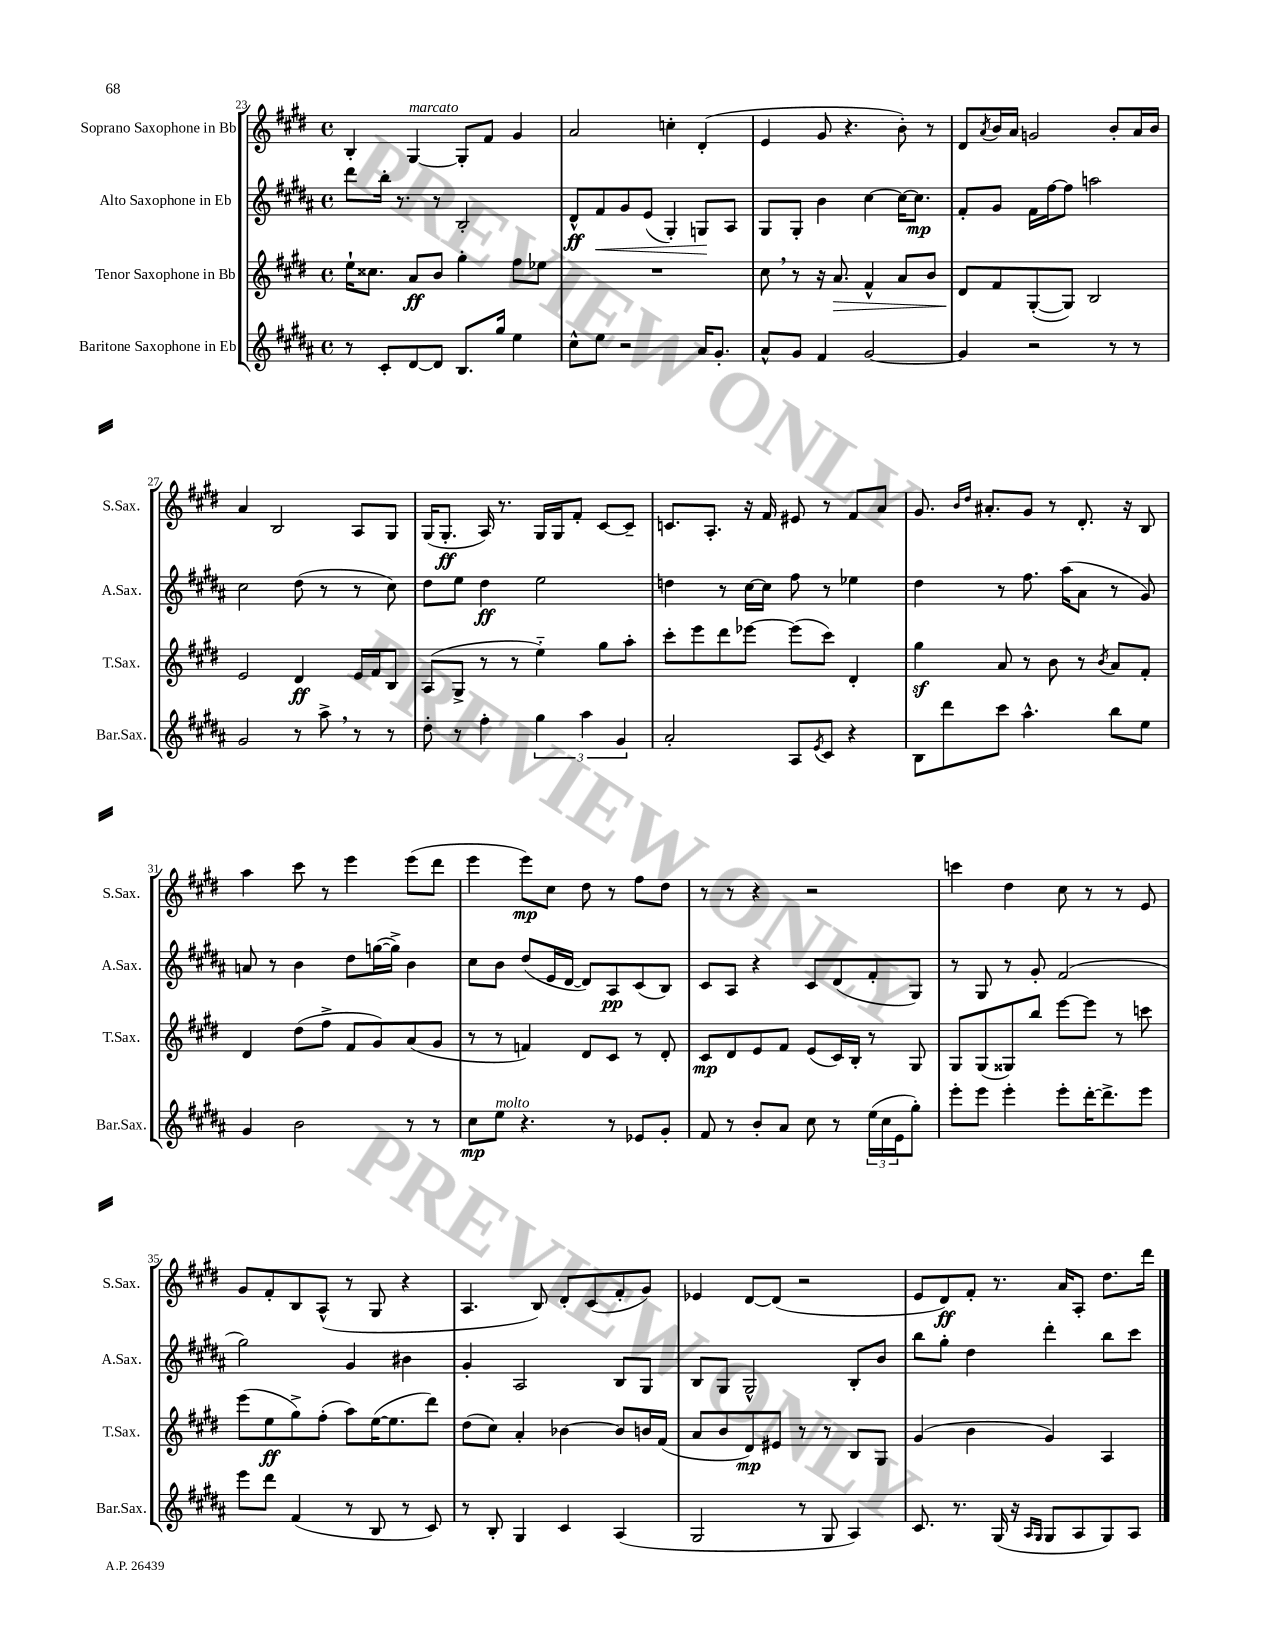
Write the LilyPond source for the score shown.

<<
\new StaffGroup <<
\new Staff = "s0" \with { instrumentName = "Soprano Saxophone in Bb" shortInstrumentName = "S.Sax." } {
    \clef treble \key e \major \defaultTimeSignature \time 4/4
    b4-. gis4~^\markup { \italic "marcato" } gis8-. fis'8 gis'4 |
    a'2 c''4-. dis'4-.( |
    e'4 gis'8 r4. b'8-.) r8 |
    dis'8 \acciaccatura { a'8 } b'16 a'16 g'2 b'8-. a'16 b'16 |
    a'4 b2 a8 gis8 |
    gis16( gis8.-.\ff a16) r8. gis16 gis16 fis'8-. cis'8~ cis'8-- |
    c'8. a8.-. r16 fis'16 eis'8 r8 fis'8 a'8 |
    gis'8. \grace { b'16 dis''16 } ais'8.-. gis'8 r8 dis'8.-. r16 b8 |
    a''4 cis'''8 r8 e'''4 e'''8( dis'''8 |
    e'''4 e'''8\mp) cis''8 dis''8 r8 fis''8 dis''8 |
    r8 r8 r4 r2 |
    c'''4 dis''4 cis''8 r8 r8 e'8 |
    gis'8 fis'8-. b8 a8-^( r8 gis8 r4 |
    a4. b8) dis'8-. cis'8( fis'8-. gis'8) |
    ees'4 dis'8~ dis'8( r2 |
    e'8 dis'8\ff) fis'8-. r8. a'16 a8-. dis''8. dis'''16 \bar "|." |
}
\new Staff = "s1" \with { instrumentName = "Alto Saxophone in Eb" shortInstrumentName = "A.Sax." } {
    \clef treble \key b \major \defaultTimeSignature \time 4/4
    dis'''8 b''16-. r8. r8 b2-. |
    dis'8-^\ff fis'8\< gis'8 e'8( gis4-.) g8\! ais8 |
    gis8 gis8-. b'4 cis''4~ cis''16~ cis''8.\mp |
    fis'8-. gis'8 fis'16 fis''16~ fis''8 a''2 |
    cis''2 dis''8( r8 r8 cis''8) |
    dis''8 e''8 dis''4\ff e''2 |
    d''4 r8 cis''16~ cis''16 fis''8 r8 ees''4 |
    dis''4 r8 fis''8. ais''16( ais'8 r8 gis'8) |
    a'8 r8 b'4 dis''8 g''16~( g''16->) b'4 |
    cis''8 b'8 dis''8( e'16 dis'16~ dis'8) ais8\pp cis'8( b8) |
    cis'8 ais8 r4 cis'8 dis'8( fis'8-. gis8) |
    r8 gis8 r8 gis'8-. fis'2( |
    gis''2) gis'4 bis'4 |
    gis'4-. ais2 b8 gis8 |
    b8 gis8 gis2-^ b8-. b'8 |
    b''8 gis''8-. dis''4 dis'''4-. b''8 cis'''8 \bar "|." |
}
\new Staff = "s2" \with { instrumentName = "Tenor Saxophone in Bb" shortInstrumentName = "T.Sax." } {
    \clef treble \key e \major \defaultTimeSignature \time 4/4
    e''16-! cisis''8. a'8\ff b'8 gis''4-. fis''8 ees''8 |
    R1 |
    cis''8 \breathe r8 r16 a'8.\> fis'4-^ a'8 b'8 |
    dis'8\! fis'8 gis8~-.( gis8) b2 |
    e'2 dis'4\ff e'16 fis'16 b8 |
    a8( gis8-> r8 r8 e''4-_) gis''8 a''8-. |
    cis'''8-. e'''8 dis'''8 ees'''8~ ees'''8( cis'''8) dis'4-. |
    gis''4\sf a'8 r8 b'8 r8 \acciaccatura { b'8 } a'8 fis'8-. |
    dis'4 dis''8( fis''8-> fis'8 gis'8) a'8( gis'8 |
    r8 r8 f'4) dis'8 cis'8 r8 dis'8-. |
    cis'8\mp dis'8 e'8 fis'8 e'8( cis'16) b16-. r8 gis8 |
    gis8 gis8( gisis8) b''8 e'''8~ e'''8 r8 c'''8 |
    e'''8( e''8\ff gis''8->) fis''8-.( a''8) e''16~( e''8. dis'''8) |
    dis''8( cis''8) a'4-. bes'4~ bes'8 b'16 fis'16( |
    a'8 b'8 dis'8\mp) eis'8 r8 r8 b8 gis8 |
    gis'4( b'4 gis'4) a4 \bar "|." |
}
\new Staff = "s3" \with { instrumentName = "Baritone Saxophone in Eb" shortInstrumentName = "Bar.Sax." } {
    \clef treble \key b \major \defaultTimeSignature \time 4/4
    r8 cis'8-. dis'8~ dis'8 b8. gis''16 e''4 |
    cis''8-^ e''8 r2 ais'16 gis'8.-. |
    ais'8-^ gis'8 fis'4 gis'2~ |
    gis'4 r2 r8 r8 |
    gis'2 r8 ais''8-> \breathe r8 r8 |
    dis''8-. r8 fis''4-. \tuplet 3/2 { gis''4 ais''4 gis'4 } |
    ais'2-. ais8 \acciaccatura { e'8 } cis'8 r4 |
    b8 dis'''8 cis'''8 ais''4.-^ b''8 e''8 |
    gis'4 b'2 r8 r8 |
    cis''8\mp e''8^\markup { \italic "molto" } r4. r8 ees'8 gis'8-. |
    fis'8 r8 b'8-. ais'8 cis''8 r8 \tuplet 3/2 { e''16( cis''16 e'16 } gis''8-.) |
    e'''8-. e'''8 e'''4-. e'''8-. dis'''16~-. dis'''8.-> e'''8 |
    e'''8 dis'''8 fis'4( r8 b8 r8 cis'8) |
    r8 b8-. gis4 cis'4 ais4( |
    gis2 r8 gis8 ais4) |
    cis'8. r8. gis16( r16 \grace { ais16 gis16 } gis8 ais8 gis8) ais8 \bar "|." |
}
>>
>>
\layout { \context { \Score currentBarNumber = #23 } }
